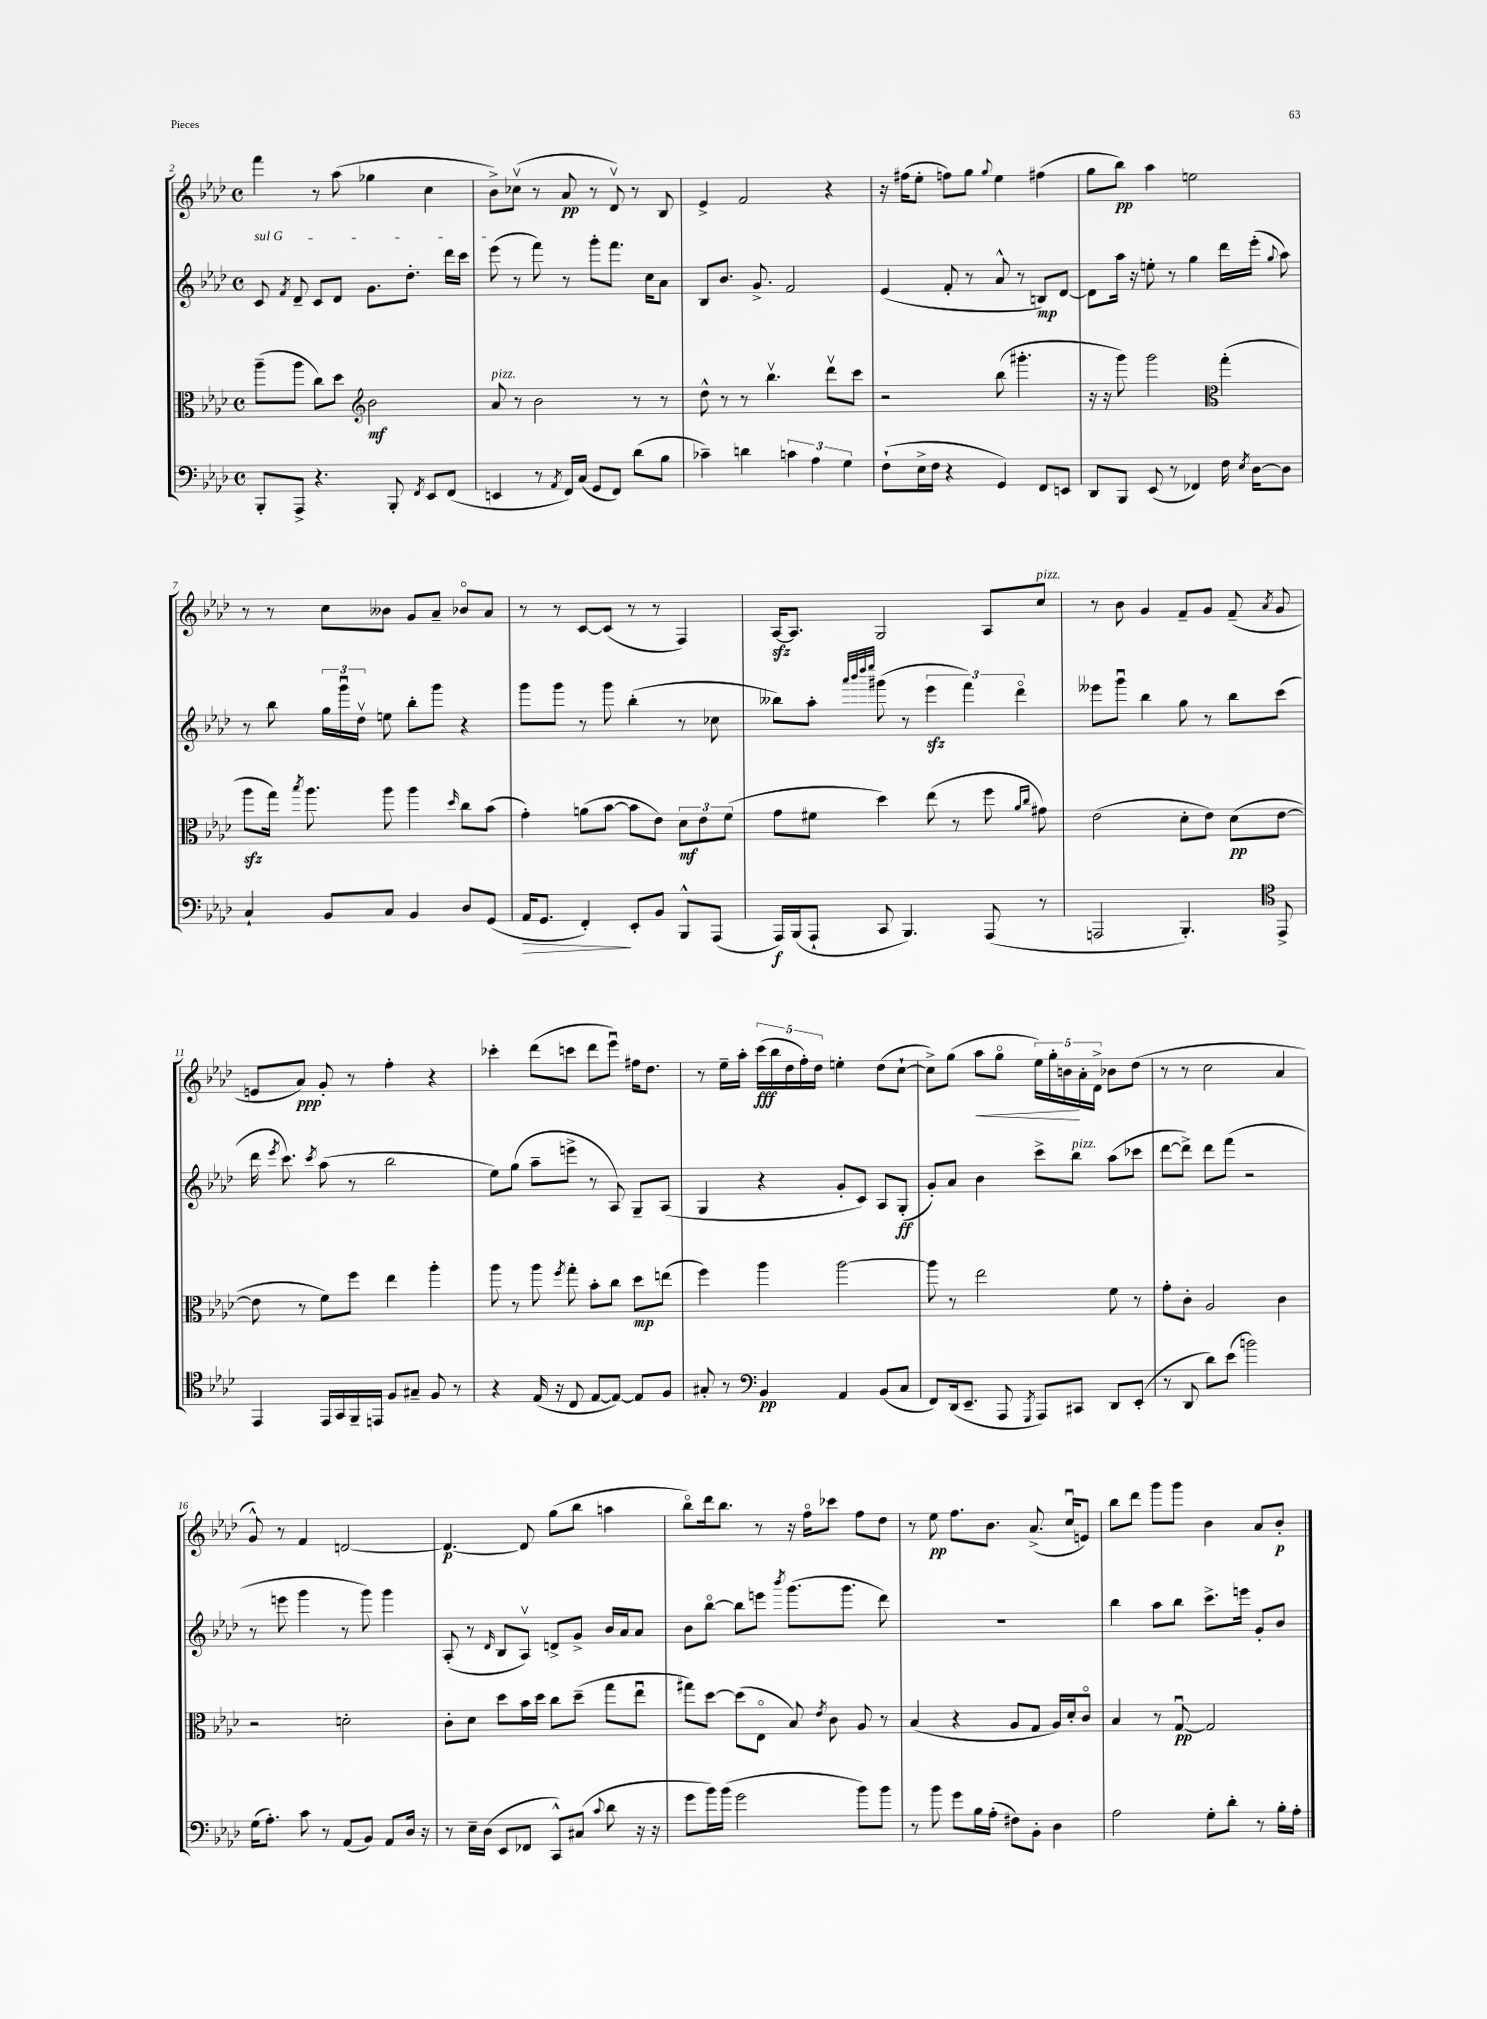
<<
\new StaffGroup <<
\new Staff = "s0" {
    \clef treble \key aes \major \defaultTimeSignature \time 4/4
    \autoBeamOff f'''4 r8 aes''8( ges''4 c''4 |
    bes'8[->) ces''8]\upbow( r8 aes'8\pp r8 des'8\upbow) r8 bes8 |
    ees'4-> f'2 r4 |
    r16 fis''16[( ees''8]-. f''8[) g''8] \appoggiatura { g''8 } ees''4 fis''4( |
    g''8[ bes''8]\pp) aes''4 e''2 |
    r8 r8 c''8[ beses'8] g'8[ aes'8]-- bes'8[\flageolet aes'8] |
    r8 r8 c'8[~ c'8]( r8 r8 f4) |
    aes16[~\sfz aes8.] g2 aes8[ c''8]^\markup { \italic "pizz." } |
    r8 bes'8 g'4 f'8[-- g'8] f'8--( \acciaccatura { aes'8 } g'8 |
    e'8[ aes'8]\ppp) g'8-. r8 f''4-. r4 |
    ces'''4-. des'''8[( c'''8] des'''8[ ees'''8]\downbow) fis''16[ des''8.] |
    r8 ees''16[-- aes''16]-. \tuplet 5/4 { c'''16[\fff( bes''16 des''16 f''16-.) des''16] } e''4-. des''8[( c''8]~-! |
    c''8[->) g''8]( aes''8[\< g''8]\flageolet \tuplet 5/4 { ees''16[) g''16-. b'16\! aes'16-. des'16]-> } bes'8[ des''8]( |
    r8 r8 c''2 aes'4 |
    g'8-^) r8 f'4 d'2~ |
    d'4.~\p d'8 g''8[( bes''8] a''4 |
    bes''8[\flageolet) des'''16 bes''8.] r8 r16 f''16[\flageolet ces'''8] f''8[ des''8] |
    r8 ees''8\pp f''8.[ bes'8.] aes'8.->( c''16[\downbow e'8]) |
    bes''8[ des'''8] g'''8[ g'''8] bes'4 aes'8[ bes'8]-.\p \bar "|." |
}
\new Staff = "s1" {
    \clef treble \key aes \major \defaultTimeSignature \time 4/4
    \autoBeamOff \once \override TextSpanner.bound-details.left.text = \markup { \italic "sul G" } c'8\startTextSpan \acciaccatura { f'8 } des'8-- c'8[ des'8] g'8.[ des''8.]-. des'''16[ c'''16] |
    ees'''8\stopTextSpan( r8 f'''8) r8 g'''8[-. f'''8.] c''16[ aes'8] |
    bes8[ bes'8.] g'8.-> f'2 |
    ees'4( f'8-. r8 aes'8-^ r8 b8[\mp) des'8]~ |
    des'8[ aes''16] r16 e''8-. r8 g''4 des'''16[ ees'''16]-.( \appoggiatura { g''8 } aes''8) |
    r8 bes''8 \tuplet 3/2 { g''16[ g'''16\downbow des''16]\upbow } e''8 bes''8[-. g'''8] r4 |
    g'''8[ g'''8] r8 g'''8 bes''4-.( r8 ces''8 |
    beses''8[) aes''8]-. \grace { aes'''32[ bes'''32 des''''32 ees''''32] } gis'''8( r8 \tuplet 3/2 { ees'''4\sfz f'''4) des'''4\flageolet } |
    eeses'''8[ g'''8]\downbow bes''4 g''8 r8 bes''8[ c'''8]( |
    des'''16 \acciaccatura { ees'''8 } c'''8.) \acciaccatura { c'''8 } aes''8( r8 bes''2 |
    ees''8[) g''8]( aes''8[-- e'''8]-> r8 aes8) g8[-- aes8]( |
    g4 r4 g'8[-. c'8]) aes8[ g8]-.\ff( |
    g'8[-.) aes'8] bes'4 c'''8[-> bes''8]^\markup { \italic "pizz." } aes''8[( ces'''8] |
    des'''8[~ des'''8]->) des'''8[ f'''8]( r2 |
    r8 e'''8 g'''4 r8 g'''8) g'''4 |
    aes8-.( r8 \grace { des'16 } bes8[ aes8]\upbow) d'8[-> g'8]-> bes'16[ aes'16 aes'8] |
    bes'8[ bes''8]~\flageolet bes''8[ e'''8] \acciaccatura { bes'''8 } g'''8.[( g'''8.] des'''8) |
    R1 |
    bes''4 aes''8[ bes''8] c'''8.[-> e'''16] g'8[-. bes'8] \bar "|." |
}
\new Staff = "s2" {
    \clef alto \key aes \major \defaultTimeSignature \time 4/4
    \autoBeamOff aes''8[--( aes''8] c''8[) des''8] \clef treble bes'2\mf |
    aes'8^\markup { \italic "pizz." } r8 bes'2 r8 r8 |
    des''8-^ r8 r8 bes''4.\upbow des'''8[\upbow c'''8] |
    r2 bes''8( gis'''4.-. |
    r16 r16 g'''8) g'''2 \clef alto g''4-.( |
    aes''8[\sfz g''16]) \acciaccatura { bes''8 } aes''8. aes''8 aes''4 \grace { des''16 } c''8[ bes'8]( |
    g'4-.) a'8[( bes'8]~ bes'8[ ees'8]) \tuplet 3/2 { des'8[\mf ees'8 f'8]( } |
    g'8[ fis'8] des''4) ees''8( r8 f''8 \grace { aes'16[ c''16] } gis'8) |
    ees'2( des'8[-. ees'8]) des'8[\pp( ees'8]~ |
    ees'8 r8 f'8[) f''8] ees''4 aes''4-. |
    aes''8 r8 aes''8 \acciaccatura { f''8 } g''8-. bes'8[-. c''8] des''8[\mp e''8]( |
    f''4) aes''4 aes''2~ |
    aes''8 r8 ees''2 f'8 r8 |
    g'8[-. c'8]-. aes2 c'4 |
    r2 d'2-. |
    c'8[-. des'8] des''8[ bes'16 des''16] c''8[ des''8]--( g''8[ ees''8]\downbow |
    gis''8[) des''8]~ des''8[( ees8]\flageolet bes8) \acciaccatura { ees'8 } c'8 aes8 r8 |
    bes4( r4 aes8[ g8] aes16[) des'16-. c'8]\flageolet |
    bes4 r8 g8~\downbow\pp g2 \bar "|." |
}
\new Staff = "s3" {
    \clef bass \key aes \major \defaultTimeSignature \time 4/4
    \autoBeamOff bes,,8[-. aes,,8]-> r4. bes,,8-. \acciaccatura { f,8 } ees,8[ f,8]( |
    e,4 r8 \acciaccatura { aes,8 } f,16[) c16]( g,8[ f,8]) des'8[( bes8] |
    ces'4--) d'4 \tuplet 3/2 { c'4 aes4 g4 } |
    f8[-!( ees16-> f16] r4 g,4) f,8[ e,8] |
    des,8[ bes,,8] ees,8( r8 fes,4) f16 \acciaccatura { ees8 } des16[~ des8] |
    c4-! bes,8[ c8] bes,4 des8[ g,8]( |
    aes,16[\> g,8.] f,4-.\!) ees,8[-. bes,8] bes,,8[-^ aes,,8]( |
    aes,,16[\f) bes,,16( aes,,8]-! c,8 bes,,4.) aes,,8( r8 |
    a,,2 bes,,4.-.) \clef tenor ees,8-> |
    ees,4 ees,16[ g,16 f,16-- e,16] f8[ gis8]-- f8 r8 |
    r4 ees16( r16 c8 ees8[~ ees8]~) ees8[ f8] |
    gis8-. r8 \clef bass bes,4\pp aes,4 bes,8[( c8] |
    f,8[) des,16( ees,8.]-- aes,,8 \acciaccatura { g,,8 } aes,,8[) cis,8] des,8[ ees,8]-.( |
    r8 des,8 des'8[) ees'8]( b'2) |
    g16[( aes8.]-.) c'8 r8 aes,8[( bes,8]) aes,8[ des16] r16 |
    r8 ees16[-- des16]( ees,8[ fes,8] c,8[-^) cis8]( \appoggiatura { c'8 } des'8 r16 r16 |
    g'8[ bes'16) bes'16]( g'2 bes'8[) bes'8] |
    r8 bes'8 g'8[ bes16 aes16]-.( fis8[) bes,8]-. des4 |
    aes2 g8[-. des'8]-. r8 bes16[-. aes16]-. \bar "|." |
}
>>
>>
\layout { \context { \Score currentBarNumber = #2 } }
